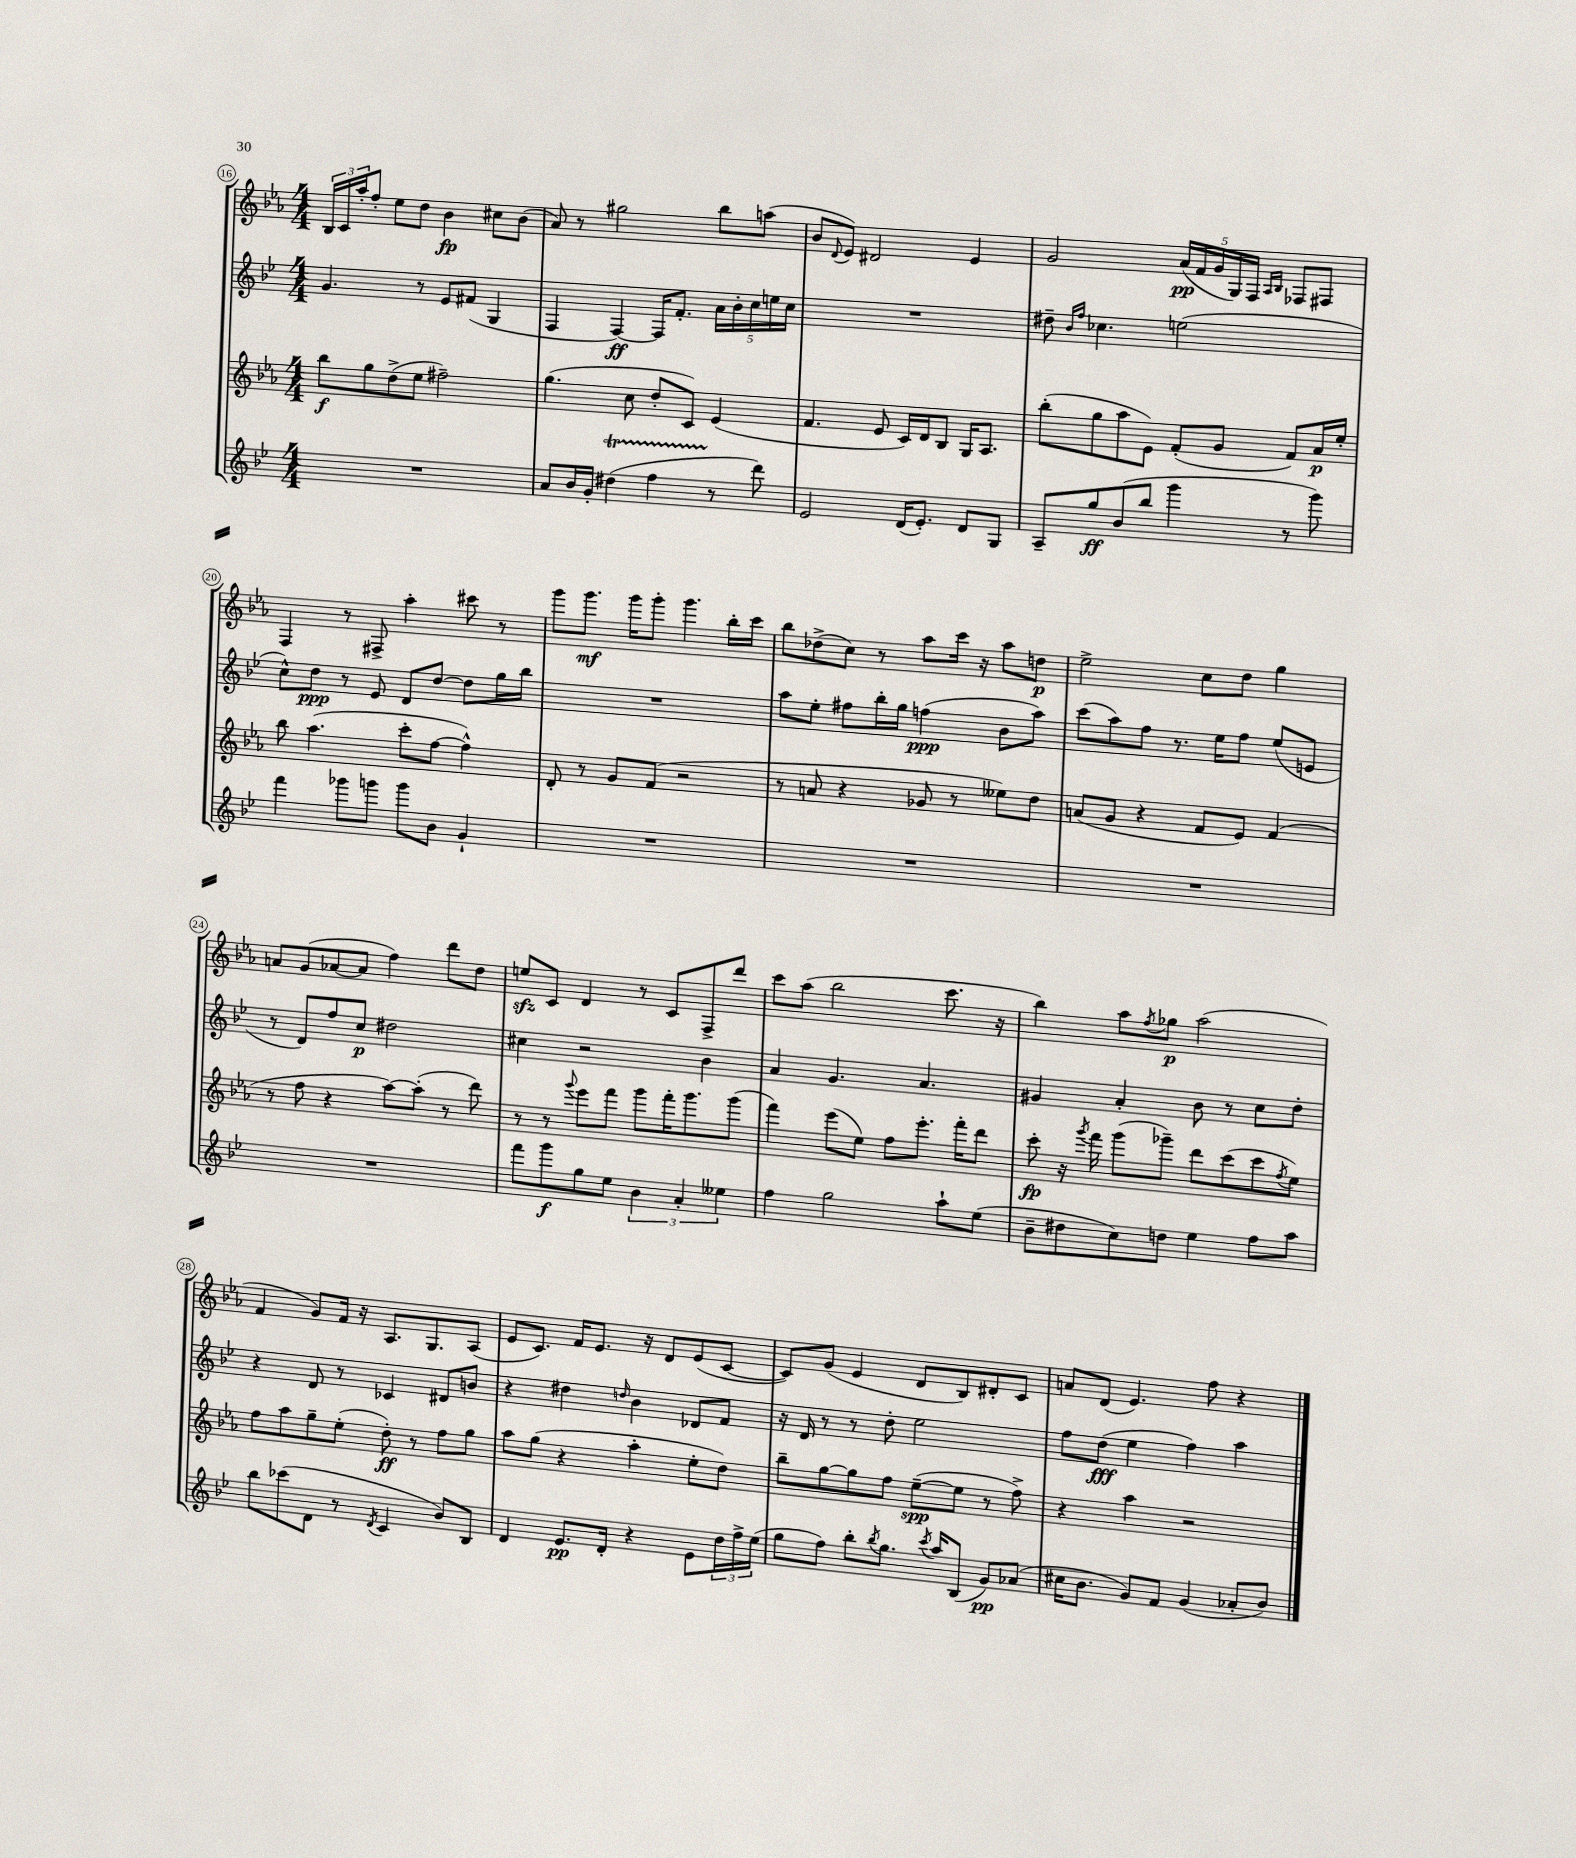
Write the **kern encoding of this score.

**kern	**dynam	**kern	**dynam	**kern	**dynam	**kern	**dynam
*part4	*part4	*part3	*part3	*part2	*part2	*part1	*part1
*staff4	*staff4	*staff3	*staff3	*staff2	*staff2	*staff1	*staff1
*clefG2	*	*clefG2	*	*clefG2	*	*clefG2	*
*k[b-e-]	*	*k[b-e-a-]	*	*k[b-e-]	*	*k[b-e-a-]	*
*M4/4	*	*M4/4	*	*M4/4	*	*M4/4	*
=16	=16	=16	=16	=16	=16	=16	=16
1r	.	8bb-\L	f	4.g/	.	24B-/LL	.
.	.	.	.	.	.	24c/	.
.	.	.	.	.	.	24aa-'/J	.
.	.	8gg\	.	.	.	8ff'/J	.
.	.	(8dd^\	.	.	.	8ee-\L	.
.	.	8ee-\J	.	8r	.	8dd\J	.
.	.	2ff#X~\)	.	8e-/L	.	4b-\	fp
.	.	.	.	(8f#X/J	.	.	.
.	.	.	.	4G/	.	8cc#X\L	.
.	.	.	.	.	.	(8b-\J	.
=17	=17	=17	=17	=17	=17	=17	=17
8a/L	.	(4.gg\	.	4F/	.	8a-/)	.
16b-/L	.	.	.	.	.	8r	.
16g'/JJ	.	.	.	.	.	.	.
(4dd#Xt\	.	.	.	[4F/)	ff	2gg#X\	.
.	.	8cc\	.	.	.	.	.
4ffTTT\	.	8dd'/L	.	16F/KL]	.	.	.
.	.	.	.	8.f'/J	.	.	.
.	.	8c/J)	.	.	.	.	.
8r	.	(4e-/	.	20a\LL	.	8bb-\L	.
.	.	.	.	20b-'\	.	.	.
.	.	.	.	20cc\	.	.	.
8ddd\)	.	.	.	.	.	(8aan\J	.
.	.	.	.	20een\	.	.	.
.	.	.	.	20cc\JJ	.	.	.
=18	=18	=18	=18	=18	=18	=18	=18
2e-/	.	4.f/	.	1r	.	8b-/L	.
.	.	.	.	.	.	8qqd/	.
.	.	.	.	.	.	8e-/J)	.
.	.	.	.	.	.	2d#X/	.
.	.	8e-/	.	.	.	.	.
(16d/KL	.	16c/LL)	.	.	.	.	.
8.e-'/J)	.	16d/J	.	.	.	.	.
.	.	8B-/J	.	.	.	.	.
8d/L	.	16G/KL	.	.	.	4e-/	.
.	.	8.A-/J	.	.	.	.	.
8G/J	.	.	.	.	.	.	.
=19	=19	=19	=19	=19	=19	=19	=19
8A~/L	.	(8bb-'\L	.	8dd#X~\	.	2g/	.
.	.	.	.	16qqb-/LL	.	.	.
.	.	.	.	16qqff/JJ	.	.	.
8gg/	ff	8gg\	.	4.cc-X\	.	.	.
(8b-/	.	8aa-\	.	.	.	.	.
8bb-/J	.	8e-\J)	.	.	.	.	.
4ggg\	.	(8f'/L	.	(2een\	.	(20a-/LL	pp
.	.	.	.	.	.	20f/	.
.	.	.	.	.	.	20g/	.
.	.	8g/J	.	.	.	.	.
.	.	.	.	.	.	20G/)	.
.	.	.	.	.	.	20F/JJ	.
.	.	.	.	.	.	16qqA-/LL	.
.	.	.	.	.	.	16qqB-/JJ	.
8r	.	8f/L)	.	.	.	8F-X/L	.
8ggg\)	.	16a-/L	p	.	.	8F#X/J	.
.	.	16ee-'/JJ	.	.	.	.	.
!!LO:LB:g=z
=20	=20	=20	=20	=20	=20	=20	=20
4fff\	.	8bb-\	.	8cc^^\L)	.	4F/	.
.	.	(4.aa-\	.	8dd\J	ppp	.	.
8ggg-X\L	.	.	.	8r	.	8r	.
8gggn\J	.	.	.	8e-/	.	8F#X^/	.
8ggg\L	.	8ccc'\L	.	8d/L	.	4aa-'\	.
8b-\J	.	[8ff\J	.	[8dd/J	.	.	.
4g`/	.	4ff^^\])	.	8dd\L]	.	8ccc#X\	.
.	.	.	.	16gg\L	.	8r	.
.	.	.	.	16bb-\JJ	.	.	.
=21	=21	=21	=21	=21	=21	=21	=21
1r	.	8d'/	.	1r	.	8ggg\L	.
.	.	8r	.	.	.	8.ggg\J	mf
.	.	8g/L	.	.	.	.	.
.	.	.	.	.	.	16ggg\KL	.
.	.	(8f/J	.	.	.	8ggg'\J	.
.	.	2r	.	.	.	4.ggg\	.
.	.	.	.	.	.	16bb-'\LL	.
.	.	.	.	.	.	16ccc\JJ	.
=22	=22	=22	=22	=22	=22	=22	=22
1r	.	8r	.	8aa\L	.	8bb-\L	.
.	.	8an/	.	8ee-'\J	.	(8dd-X^\	.
.	.	4r	.	8ff#X\L	.	8cc\J)	.
.	.	.	.	16bb-'\L	.	8r	.
.	.	.	.	16gg\JJ	.	.	.
.	.	8g-X/	.	(4ffn\	ppp	8aa-\L	.
.	.	8r	.	.	.	16ccc\Jk	.
.	.	.	.	.	.	16r	.
.	.	8ee--X\L)	.	8b-\L	.	8aa-\L	.
.	.	8dd\J	.	8aa\J)	.	8ddn\J	p
=23	=23	=23	=23	=23	=23	=23	=23
1r	.	(8an/L	.	(8ccc\L	.	2ee-^\	.
.	.	8g/J	.	8aa\)	.	.	.
.	.	4r	.	8ff\J	.	.	.
.	.	.	.	8.r	.	.	.
.	.	8f/L	.	.	.	8cc\L	.
.	.	.	.	16ee-\KL	.	.	.
.	.	8e-/J)	.	8ff\J	.	8dd\J	.
.	.	(4f/	.	(8ee-/L	.	4gg\	.
.	.	.	.	8en/J	.	.	.
!!LO:LB:g=z
=24	=24	=24	=24	=24	=24	=24	=24
1r	.	8r	.	8r	.	8an/L	.
.	.	8ff\	.	8d/L)	.	(8g/	.
.	.	4r	.	8ff/	.	[8a-X/	.
.	.	.	.	8cc/J	p	8a-/J]	.
.	.	[8aa-\L)	.	2dd#X\	.	4ff\)	.
.	.	(8aa-'\J]	.	.	.	.	.
.	.	8r	.	.	.	8ddd\L	.
.	.	8ddd\)	.	.	.	8dd\J	.
=25	=25	=25	=25	=25	=25	=25	=25
8fff\L	.	8r	.	4cc#X\	.	8eenzz/L	.
8ggg\	f	8r	.	.	.	8c/J	.
.	.	8qqggg/	.	.	.	.	.
8gg\	.	8eee-\L	.	2r	.	4d/	.
8ee-\J	.	8fff\J	.	.	.	.	.
6b-\	.	8ggg\L	.	.	.	8r	.
.	.	16fff'\K	.	.	.	8c/L	.
6a'/	.	.	.	.	.	.	.
.	.	8.ggg\	.	.	.	.	.
.	.	.	.	4b-\	.	8F^/	.
6ee--X\	.	.	.	.	.	.	.
.	.	(8ggg\J	.	.	.	8ddd/J	.
=26	=26	=26	=26	=26	=26	=26	=26
4ff\	.	4fff\)	.	4a/	.	8ccc\L	.
.	.	.	.	.	.	(8aa-\J	.
2gg\	.	(8eee-\L	.	4.g/	.	2bb-\	.
.	.	8ee-\J)	.	.	.	.	.
.	.	8ff\L	.	.	.	.	.
.	.	8.eee-'\J	.	4.a/	.	.	.
8aa`\L	.	.	.	.	.	8.ccc\	.
.	.	16fff'\KL	.	.	.	.	.
(8ee-\J	.	8ddd\J	.	.	.	.	.
.	.	.	.	.	.	16r	.
=27	=27	=27	=27	=27	=27	=27	=27
8b-~\L	.	8ccc'\	fp	4g#X/	.	4bb-\)	.
8dd#X\	.	16r	.	.	.	.	.
.	.	8qggg/	.	.	.	.	.
.	.	16fff\	.	.	.	.	.
8cc\)	.	(8ggg\L	.	4a'/	.	8aa-\L	.
.	.	.	.	.	.	8qff/	.
8ddn\J	.	8ggg-X~\J)	.	.	.	8gg-X\J	p
4ee-\	.	8ddd\L	.	8b-\	.	(2aa-\	.
.	.	(8ccc\	.	8r	.	.	.
8ff\L	.	8ccc\	.	8cc\L	.	.	.
.	.	8qff/	.	.	.	.	.
8aa\J	.	8ee-\J)	.	8dd'\J	.	.	.
!!LO:LB:g=z
=28	=28	=28	=28	=28	=28	=28	=28
8bb-\L	.	8ff\L	.	4r	.	4f/	.
(8ccc-X\	.	8aa-\	.	.	.	.	.
8d\J	.	8gg~\	.	8d/	.	8g/L)	.
8r	.	(8ee-'\J	.	8r	.	16f/Jk	.
.	.	.	.	.	.	16r	.
8qd/	.	.	.	.	.	.	.
4c/	.	8dd'\)	ff	4c-X/	.	8.A-/L	.
.	.	8r	.	.	.	.	.
.	.	.	.	.	.	8.G/	.
8b-/L)	.	8ff\L	.	8d#X/L	.	.	.
8B-/J	.	8gg\J	.	8bn/J	.	(8A-/J	.
=29	=29	=29	=29	=29	=29	=29	=29
4d/	.	8aa-\L	.	4r	.	8e-/L	.
.	.	(8gg\J	.	.	.	8.c/J)	.
8.e-/L	pp	4r	.	4dd#X\	.	.	.
.	.	.	.	.	.	16f/KL	.
.	.	.	.	.	.	8.e-/J	.
16d'/Jk	.	.	.	.	.	.	.
.	.	.	.	16qqddn/	.	.	.
4r	.	4aa-'\	.	4b-\	.	.	.
.	.	.	.	.	.	16r	.
.	.	.	.	.	.	8d/L	.
8e-\L	.	8ee-'\L	.	8d-X/L	.	(8e-/	.
24dd\L	.	8dd\J)	.	8f/J	.	[8c/J	.
24ff^\	.	.	.	.	.	.	.
(24ee-\JJ	.	.	.	.	.	.	.
=30	=30	=30	=30	=30	=30	=30	=30
8gg\L	.	8bb-~\L	.	16r	.	8c/L])	.
.	.	.	.	16d/	.	.	.
8ff\J)	.	[8gg\	.	8r	.	(8g/J	.
8bb-'\L	.	8gg\]	.	8r	.	4e-/	.
8qbb-/	.	.	.	.	.	.	.
8.gg\J	.	8ff\J	.	8dd'\	.	.	.
.	.	([8ee-~\L	spp	2ee-\	.	8d/L	.
8qccc/	.	.	.	.	.	.	.
16aa/KL	.	.	.	.	.	.	.
(8B-/J	.	8ee-\J]	.	.	.	8B-/)	.
8g/L)	pp	8r	.	.	.	8d#X'/	.
(8a-X/J	.	8ff^\)	.	.	.	8c/J	.
=31	=31	=31	=31	=31	=31	=31	=31
16cc#X\KL	.	4r	.	8ff\L	.	8an/L	.
8.b-\J	.	.	.	.	.	.	.
.	.	.	.	(8dd\J	fff	(8d/J	.
8g/L)	.	4aa-\	.	4ee-\	.	4.e-/)	.
8f/J	.	.	.	.	.	.	.
(4g/	.	2r	.	4ff\)	.	.	.
.	.	.	.	.	.	8ff\	.
8a-X'/L	.	.	.	4aa\	.	4r	.
8b-/J)	.	.	.	.	.	.	.
==	==	==	==	==	==	==	==
*-	*-	*-	*-	*-	*-	*-	*-
